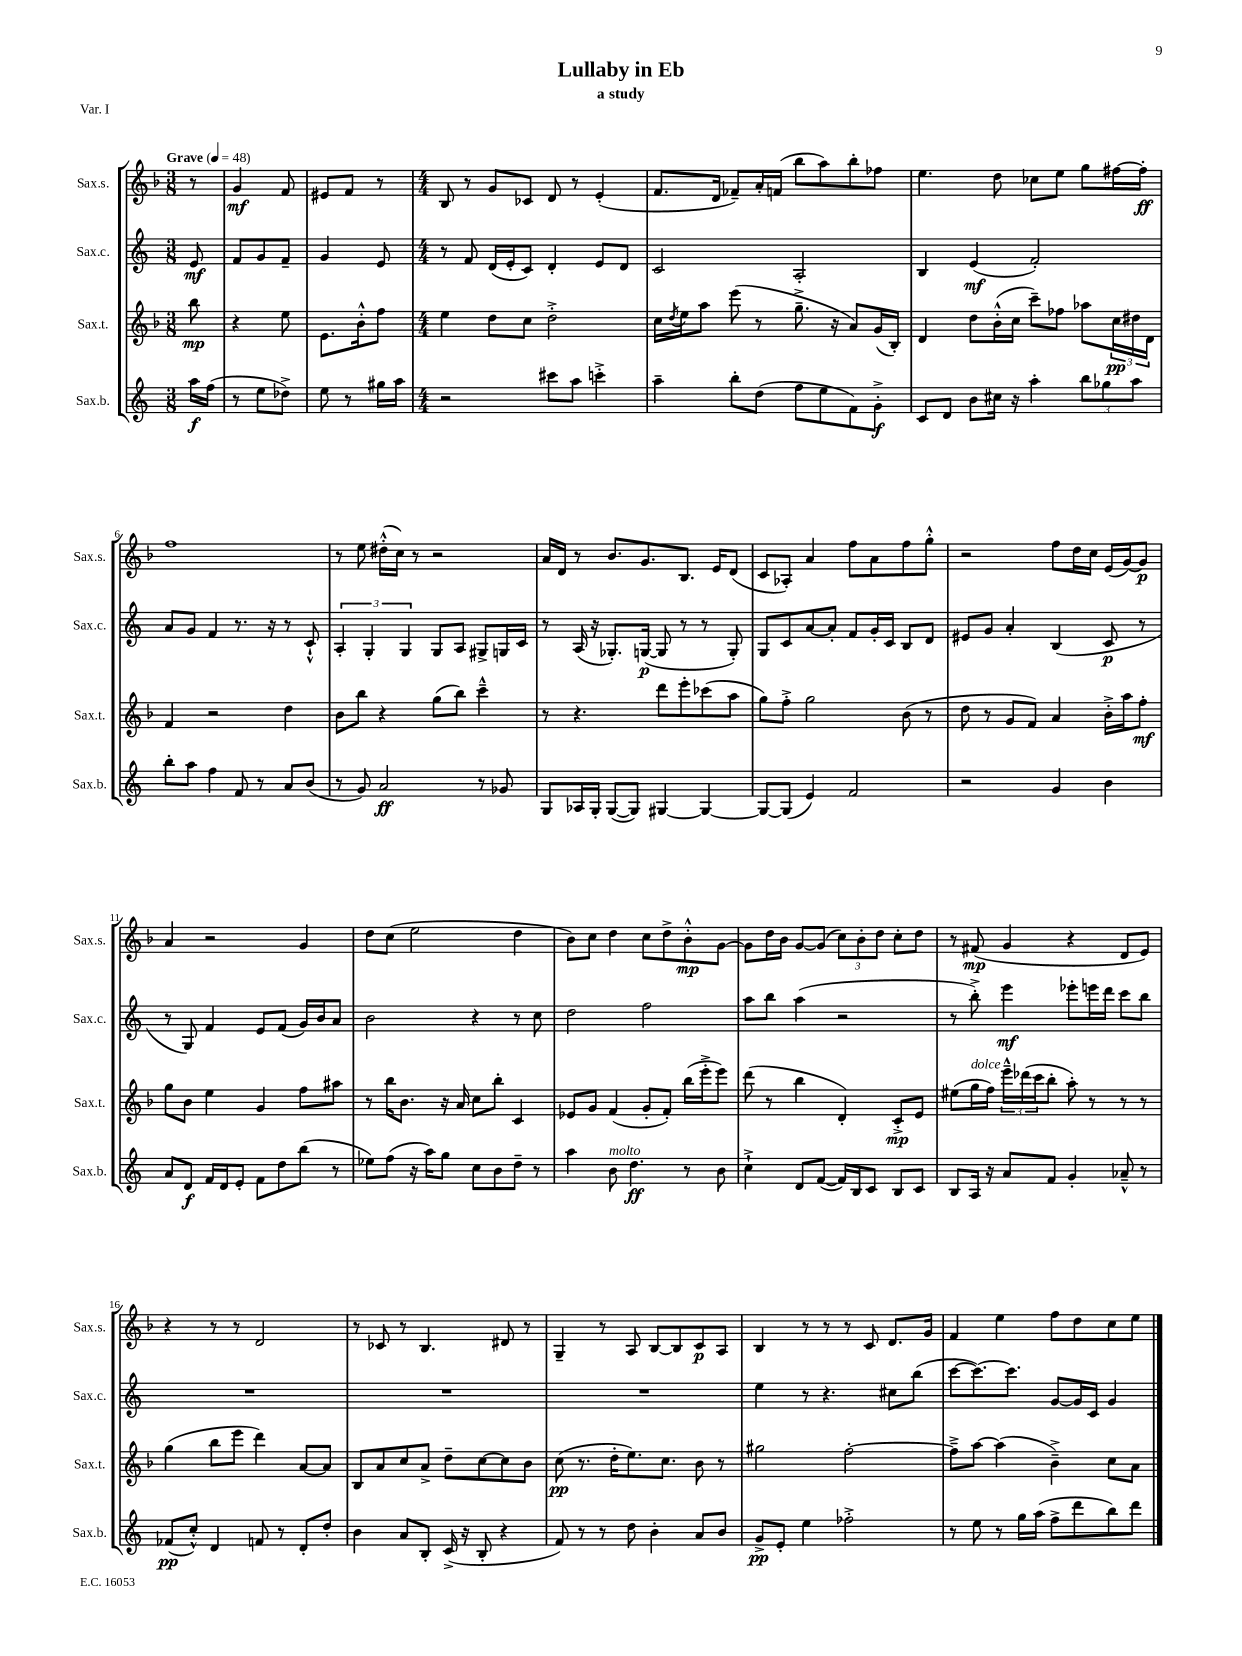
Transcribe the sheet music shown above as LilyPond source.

\header { title = "Lullaby in Eb" subtitle = "a study" piece = "Var. I" }
<<
\new StaffGroup <<
\new Staff = "s0" \with { instrumentName = "Sax.s." shortInstrumentName = "Sax.s." } {
    \clef treble \key f \major \numericTimeSignature \time 3/8 \partial 8 \tempo "Grave" 4 = 48
    r8 |
    g'4\mf f'8 |
    eis'8 f'8 r8 |
    \numericTimeSignature \time 4/4 bes8 r8 g'8 ces'8 d'8 r8 e'4-.( |
    f'8. d'16 fes'8--) a'16-. f'16( bes''8 a''8) bes''8-. fes''8 |
    e''4. d''8 ces''8 e''8 g''8 fis''16~ fis''16-.\ff |
    f''1 |
    r8 e''8 dis''16-.-^( c''16) r8 r2 |
    a'16 d'16 r8 bes'8. g'8. bes8. e'16 d'8( |
    c'8 aes8-.) a'4 f''8 a'8 f''8 g''8-.-^ |
    r2 f''8 d''16 c''16 e'16( g'16~) g'8\p |
    a'4 r2 g'4 |
    d''8 c''8( e''2 d''4 |
    bes'8) c''8 d''4 c''8 d''8-> bes'8-.-^\mp g'8~ |
    g'8 d''16 bes'16 g'8~ g'8( \tuplet 3/2 { c''8) bes'8-. d''8 } c''8-. d''8 |
    r8 fis'8\mp( g'4 r4 d'8 e'8) |
    r4 r8 r8 d'2 |
    r8 ces'8 r8 bes4. dis'8 r8 |
    g4-- r8 a8 bes8~ bes8 c'8\p a8 |
    bes4 r8 r8 r8 c'8 d'8. g'16 |
    f'4 e''4 f''8 d''8 c''8 e''8 \bar "|." |
}
\new Staff = "s1" \with { instrumentName = "Sax.c." shortInstrumentName = "Sax.c." } {
    \clef treble \key c \major \numericTimeSignature \time 3/8 \partial 8
    e'8\mf |
    f'8 g'8 f'8-- |
    g'4 e'8 |
    \numericTimeSignature \time 4/4 r8 f'8 d'16( e'16-. c'8) d'4-. e'8 d'8 |
    c'2 a2-. |
    b4 e'4\mf( f'2-.) |
    a'8 g'8 f'4 r8. r16 r8 c'8-!-^ |
    \tuplet 3/2 { a4-. g4-. g4 } g8 a8 gis8-> g16 c'16 |
    r8 a16( r16 ges8.-.) g16~\p( g8 r8 r8 g8-.) |
    g8 c'8 a'8~ a'8-. f'8 g'16-. c'16 b8 d'8 |
    eis'8 g'8 a'4-. b4( c'8\p r8 |
    r8 g8) f'4 e'8 f'8( g'16) b'16 a'8 |
    b'2 r4 r8 c''8 |
    d''2 f''2 |
    a''8 b''8 a''4( r2 |
    r8 b''8-.->) e'''4\mf ees'''8-. e'''16 d'''16 c'''8 b''8 |
    R1 |
    R1 |
    R1 |
    e''4 r8 r4. cis''8 b''8( |
    c'''8~ c'''8.~) c'''8. g'8~ g'16 c'16 g'4 \bar "|." |
}
\new Staff = "s2" \with { instrumentName = "Sax.t." shortInstrumentName = "Sax.t." } {
    \clef treble \key f \major \numericTimeSignature \time 3/8 \partial 8
    bes''8\mp |
    r4 e''8 |
    e'8. bes'16-.-^ f''8 |
    \numericTimeSignature \time 4/4 e''4 d''8 c''8 d''2-.-> |
    c''16 \acciaccatura { d''8 } e''16 a''8 e'''8( r8 g''8.---> r16 a'8) g'16( bes16-.) |
    d'4 d''8 bes'16-.-^( c''16 c'''8--) fes''8 aes''8 \tuplet 3/2 { c''16\pp dis''16 d'16 } |
    f'4 r2 d''4 |
    bes'8 bes''8 r4 g''8( bes''8) c'''4---^ |
    r8 r4. d'''8 e'''8-. ces'''8( a''8 |
    g''8) f''8-.-> g''2 bes'8( r8 |
    d''8 r8 g'8 f'8) a'4 bes'16-.-> a''16 f''8-.\mf |
    g''8 bes'8 e''4 g'4 f''8 ais''8 |
    r8 bes''16 bes'8. r16 a'16 c''8 bes''8-. c'4 |
    ees'8 g'8 f'4( g'8-. f'8-.) bes''16( e'''16-.-> e'''8) |
    d'''8( r8 bes''4 d'4-.) c'8-.->\mp e'8 |
    eis''8( g''16^\markup { \italic "dolce" } f''16) \tuplet 3/2 { e'''16---^ des'''16( c'''16 } bes''8-. a''8-.) r8 r8 r8 |
    g''4( bes''8 e'''8 d'''4) a'8~ a'8 |
    bes8 a'8 c''8 a'8-> d''8-- c''8~ c''8 bes'8 |
    c''8\pp( r8. d''16-. e''8.) c''8. bes'8 r8 |
    gis''2 f''2~-. |
    f''8---> a''8~ a''4( bes'4--->) c''8 a'8 \bar "|." |
}
\new Staff = "s3" \with { instrumentName = "Sax.b." shortInstrumentName = "Sax.b." } {
    \clef treble \key c \major \numericTimeSignature \time 3/8 \partial 8
    a''16\f f''16( |
    r8 e''8 des''8->) |
    e''8 r8 gis''16 a''16 |
    \numericTimeSignature \time 4/4 r2 cis'''8 a''8 c'''4-.-> |
    a''4-- b''8-. d''8( f''8 e''8 f'8) g'8-.->\f |
    c'8 d'8 b'8 cis''16 r16 a''4-. \tuplet 3/2 { b''8 ges''8 a''8 } |
    b''8-. a''8 f''4 f'8 r8 a'8 b'8( |
    r8 g'8) a'2\ff r8 ges'8 |
    g8 aes16 g16-. g8~( g8) gis4~ gis4~ |
    gis8~ gis8( e'4) f'2 |
    r2 g'4 b'4 |
    a'8 d'8\f f'16 d'16 e'8-. f'8 d''8 b''8( r8 |
    ees''8) f''8( r16 a''16) g''8 c''8 b'8 d''8-- r8 |
    a''4 b'8^\markup { \italic "molto" } d''4.\ff r8 b'8 |
    c''4-!-> d'8 f'8~( f'16) b16 c'8 b8 c'8 |
    b8 a16 r16 a'8 f'8 g'4-. aes'8---^ r8 |
    fes'8\pp( c''8-.-^) d'4 f'8 r8 d'8-. d''8-. |
    b'4 a'8 b8-. c'16->( r16 b8-. r4 |
    f'8) r8 r8 d''8 b'4-. a'8 b'8 |
    g'8->\pp e'8-. e''4 fes''2-.-> |
    r8 e''8 r8 g''16 a''16( f''8-> d'''8 b''8) d'''8 \bar "|." |
}
>>
>>
